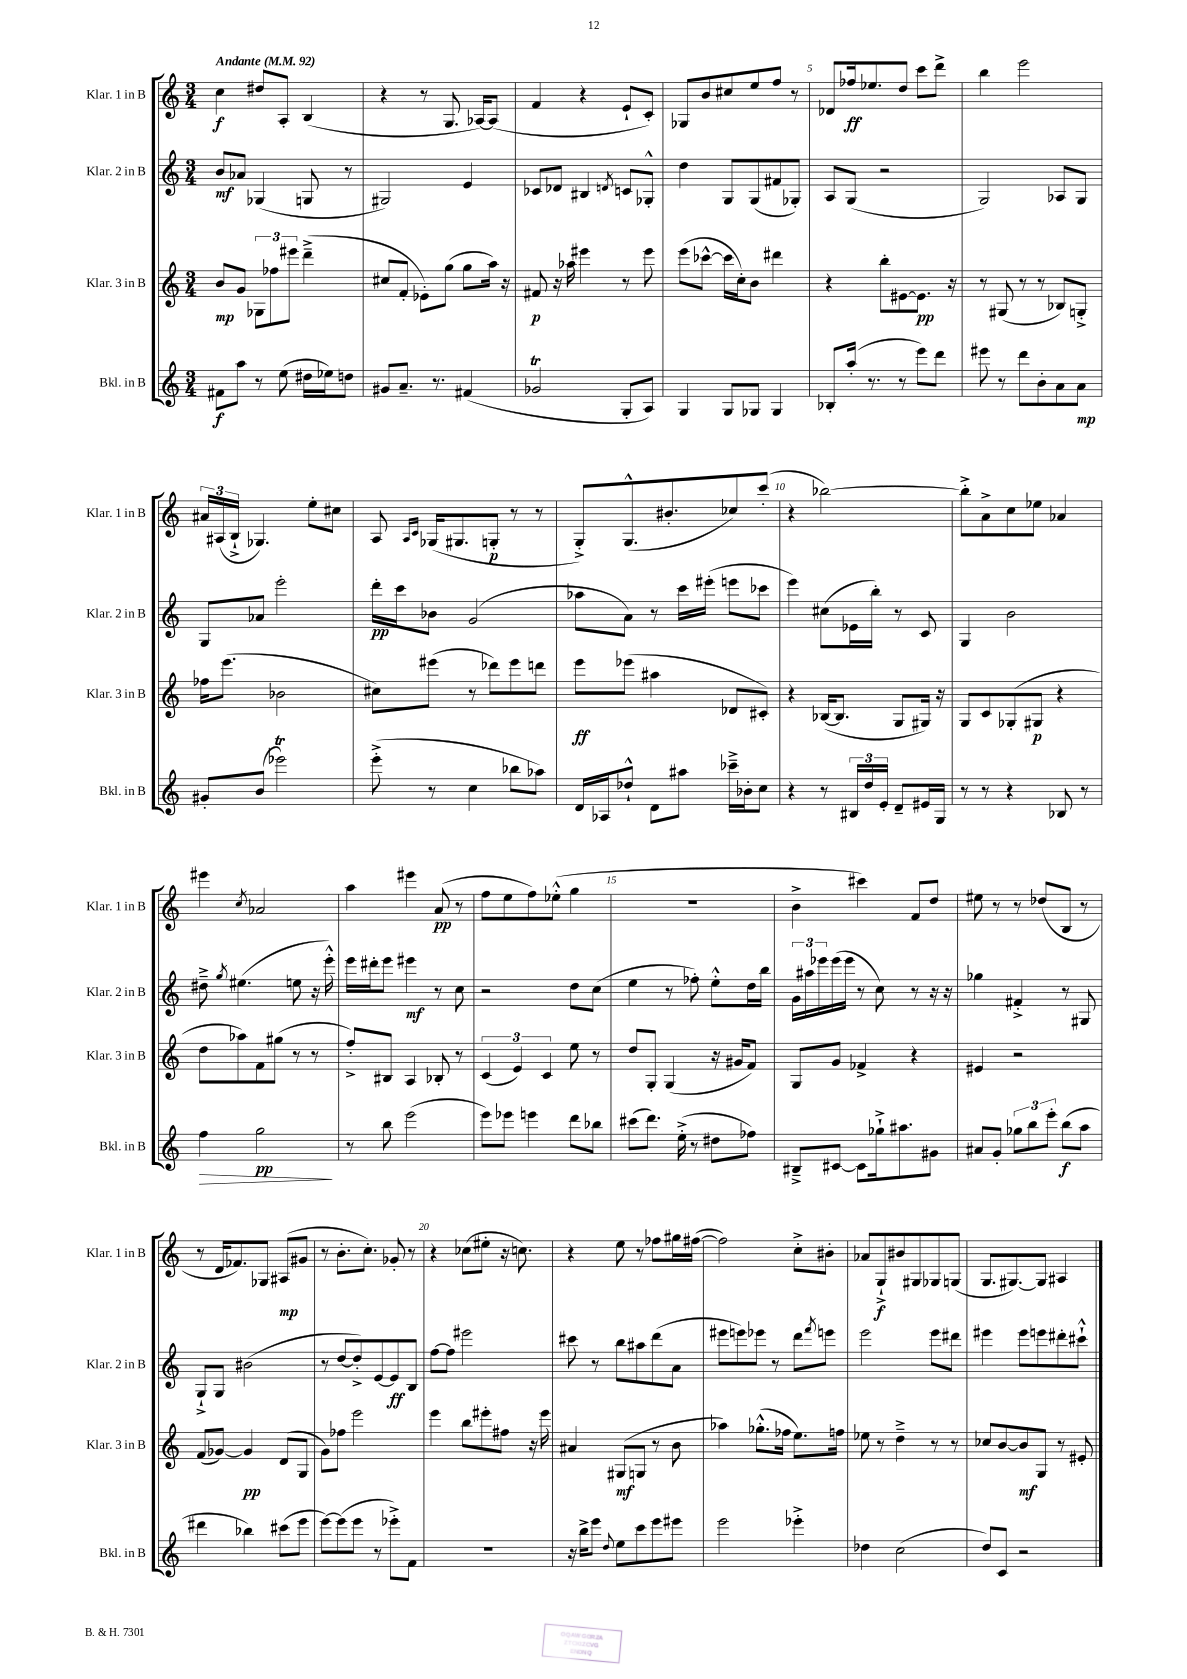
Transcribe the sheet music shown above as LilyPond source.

<<
\new StaffGroup <<
\new Staff = "s0" \with { instrumentName = "Klar. 1 in B" shortInstrumentName = "Klar. 1 in B" } {
    \clef treble \key c \major \numericTimeSignature \time 3/4 \tempo "Andante" 4 = 92
    c''4\f dis''8 a8-. b4( |
    r4 r8 g8. aes16~) aes8( |
    f'4 r4 e'8-! c'8-.) |
    ges8 b'8 cis''8 e''8 f''8 r8 |
    des'8 fes''16\ff ees''8. d''8 c'''8 d'''8-> |
    b''4 e'''2 |
    \tuplet 3/2 { ais'16 ais16( b16-!-> } ges4.) e''8-. cis''8 |
    a8 \grace { a16 c'16 } ges16( gis8. g8-.\p r8 r8 |
    g8-.->) g8.-^( bis'8.-. ces''8) c'''8-.( |
    r4 bes''2~) |
    bes''8-.-> a'8-> c''8 ees''8 aes'4 |
    eis'''4 \acciaccatura { c''8 } aes'2 |
    a''4 eis'''4 a'8\pp( r8 |
    f''8 e''8 f''8) ees''8-.-^( g''4 |
    R2. |
    b'4-> cis'''4) f'8 d''8 |
    eis''8 r8 r8 des''8( b8 r8 |
    r8 d'16 fes'8.) ges8 ais8\mp( gis'8 |
    r8 b'8.-. c''8.-.) ges'8-. r8 |
    r4 ces''8( eis''8-. r16 c''8.) |
    r4 e''8 r8 fes''8 gis''16 fis''16~( |
    fis''2) c''8-.-> bis'8-. |
    aes'8 g8-!->\f bis'8 gis8 ges8 g8( |
    g8. gis8.~) gis8 ais4 \bar "|." |
}
\new Staff = "s1" \with { instrumentName = "Klar. 2 in B" shortInstrumentName = "Klar. 2 in B" } {
    \clef treble \key c \major \numericTimeSignature \time 3/4
    b'8\mf aes'8 ges4( g8 r8 |
    gis2) e'4 |
    ces'8 des'8 bis4 \acciaccatura { d'8 } c'8 ges8-.-^ |
    d''4 g8 g8( fis'8 ges8-.) |
    a8 g8( r2 |
    g2) aes8 g8 |
    g8 aes'8 e'''2-. |
    d'''16-.\pp c'''16 bes'8 g'2( |
    aes''8 a'8) r8 c'''16 eis'''16-.( e'''8 ces'''8 |
    e'''4) cis''8( ees'16 b''16-.) r8 c'8 |
    g4 b'2 |
    dis''8---> \acciaccatura { g''8 } eis''4.( e''8 r16 e'''16-.-^) |
    e'''16 dis'''16-. e'''8 eis'''4\mf r8 c''8 |
    r2 d''8 c''8( |
    e''4 r8 fes''8-.) e''8-.-^ d''16 b''16 |
    \tuplet 3/2 { g'16 ais''16 ees'''16 } ees'''16( ees'''16 r8 c''8) r8 r16 r16 |
    ges''4 fis'4-.-> r8 gis8 |
    g8-!-> g8 bis'2( |
    r8 d''8~ d''8-.->) e'8~ e'8\ff b8 |
    f''8~ f''8 eis'''2 |
    cis'''8 r8 b''8 ais''8 d'''8( a'8 |
    eis'''8 e'''8) ees'''8 r8 d'''8 \acciaccatura { f'''8 } e'''8 |
    e'''2 e'''8 dis'''8 |
    eis'''4 eis'''8 e'''8 dis'''8-. cis'''8-!-^ \bar "|." |
}
\new Staff = "s2" \with { instrumentName = "Klar. 3 in B" shortInstrumentName = "Klar. 3 in B" } {
    \clef treble \key c \major \numericTimeSignature \time 3/4
    b'8\mp g'8 \tuplet 3/2 { ges8 fes''8 eis'''8 } d'''4--->( |
    cis''8 f'8-. ees'8-.) g''8( g''8 a''16) r16 |
    fis'8\p r16 aes''16 eis'''4 r8 eis'''8 |
    e'''8( ces'''8~-^ ces'''16 c''16-.) b'8 dis'''4 |
    r4 b''8-. eis'8~ eis'8.\pp r16 |
    r8 gis8( r8 r8 bes8) g8-.-> |
    fes''16 e'''8.( bes'2 |
    cis''8) eis'''8( r8 des'''8) eis'''8 d'''8 |
    e'''8\ff ees'''8( ais''4 des'8 cis'8-.) |
    r4 bes16~( bes8. g8 gis16) r16 |
    g8 c'8 ges8-.( gis8\p r4 |
    d''8 aes''8) f'8 gis''8( r8 r8 |
    f''8-.->) bis8 a4 bes8-. r8 |
    \tuplet 3/2 { c'4( e'4) c'4 } e''8 r8 |
    d''8 g8-. g4( r16 gis'16 f'8) |
    g8 g'8 fes'4-> r4 |
    eis'4 r2 |
    f'8( ges'8~) ges'4\pp d'8( g8 |
    g'8) fes''8 e'''2 |
    e'''4 b''8 eis'''8-. fis''8 r16 eis'''16 |
    ais'4 gis8\mf( g8 r8 b'8 |
    aes''4) ges''8.-.-^( fes''16 e''8.) f''16 |
    ees''8 r8 d''4---> r8 r8 |
    ces''8 b'8~ b'8\mf g8 r8 eis'8-. \bar "|." |
}
\new Staff = "s3" \with { instrumentName = "Bkl. in B" shortInstrumentName = "Bkl. in B" } {
    \clef treble \key c \major \numericTimeSignature \time 3/4
    fis'8\f a''8 r8 e''8( dis''16 ees''16) d''8 |
    gis'8 a'8.-- r8. fis'4( |
    ges'2\trill g8-. a8) |
    g4 g8 ges8 ges4 |
    bes8-. a''16-.( r8. r8 e'''8) d'''8 |
    eis'''8 r8 d'''8 b'8-. a'8 a'8\mp |
    gis'8-. b'8( ees'''2\trill) |
    e'''8-.->( r8 c''4 bes''8 aes''8) |
    d'16 aes16 des''8-!-^ d'8 ais''8 ces'''16---> bes'16-. c''8 |
    r4 r8 \tuplet 3/2 { bis16 d''16 e'16-. } d'8-- eis'16 g16 |
    r8 r8 r4 bes8 r8 |
    f''4\> g''2\pp\! |
    r8 b''8 e'''2( |
    e'''8) ees'''8 e'''4 d'''8 bes''8 |
    cis'''8( d'''8.) e''16-.->( r8 dis''8 fes''8) |
    bis8---> cis'8~ cis'8 ges''16-!-> ais''8. gis'8 |
    ais'8 g'8-. \tuplet 3/2 { ges''8 b''8 e'''8-. } b''8\f( a''8 |
    dis'''4 bes''4) cis'''8( e'''8 |
    e'''8~) e'''8( e'''8 r8 ees'''8-.->) f'8 |
    R2. |
    r16 b''16-> e'''8 \appoggiatura { d''8 } e''8 c'''8 e'''8 eis'''8 |
    e'''2 ees'''4-.-> |
    des''4 c''2( |
    d''8) c'8 r2 \bar "|." |
}
>>
>>
\layout { \context { \Score \override BarNumber.break-visibility = ##(#f #t #t) barNumberVisibility = #(every-nth-bar-number-visible 5) } }
